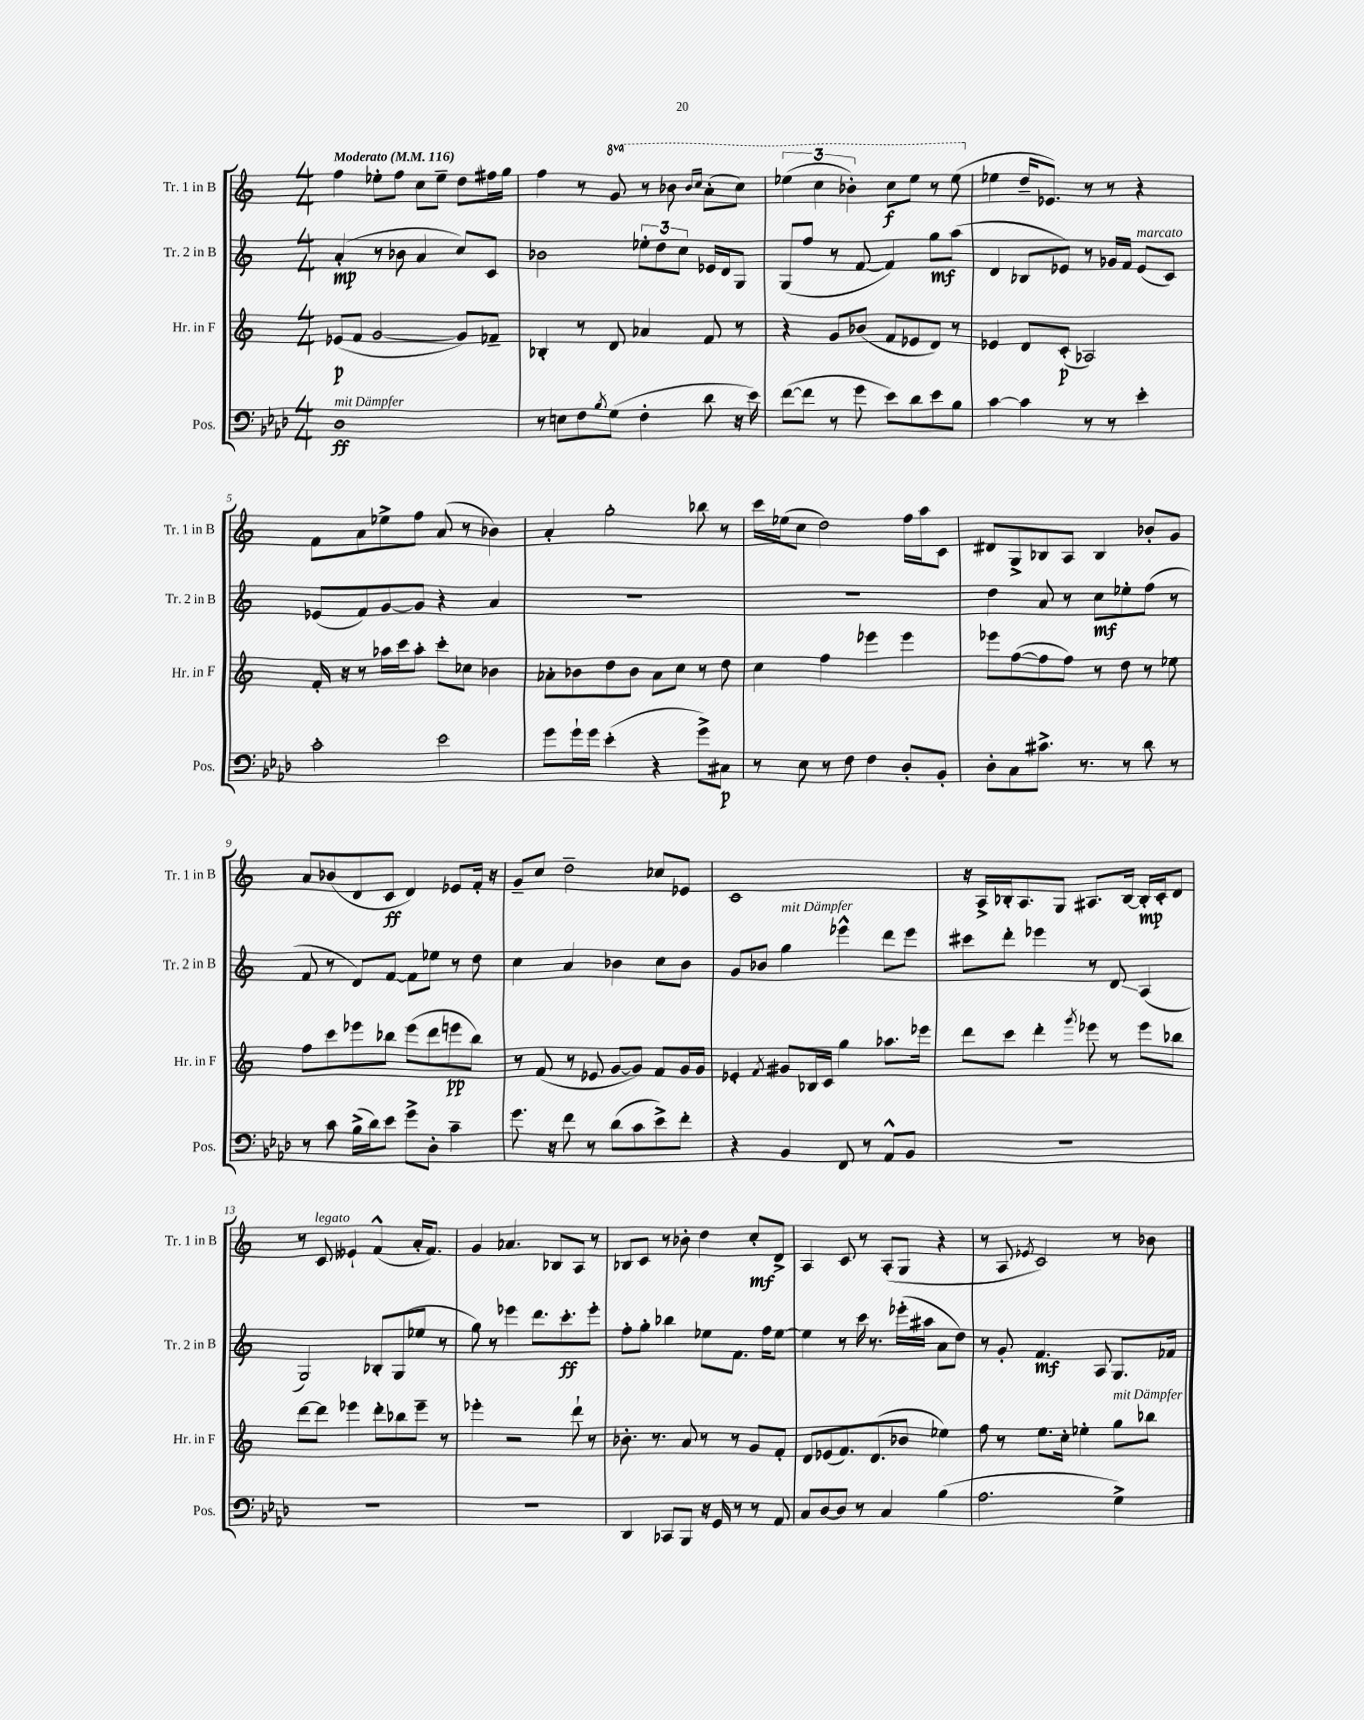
<<
\new StaffGroup <<
\new Staff = "s0" \with { instrumentName = "Tr. 1 in B" shortInstrumentName = "Tr. 1 in B" } {
    \clef treble \key c \major \numericTimeSignature \time 4/4 \set Staff.ottavationMarkups = #ottavation-simple-ordinals \tempo "Moderato" 4 = 116
    f''4 ees''8-. f''8 c''8 ees''8-- d''8 fis''16 g''16 |
    f''4 r8 \ottava #1 g''8 r8 bes''8 \grace { bes''16 c'''16 } a''8-.( c'''8) |
    \tuplet 3/2 { ees'''4( c'''4 bes''4-.) } c'''8\f ees'''8 r8 ees'''8( \ottava #0 |
    ees''4 d''16-- ees'8.) r8 r8 r4 |
    f'8 a'8 ees''8-> f''8 a'8( r8 bes'4) |
    a'4-. g''2-. bes''8 r8 |
    c'''16 ees''16( c''8 d''2) f''16 a''16 c'8 |
    dis'8 g8-> bes8 a8 bes4 bes'8-. g'8 |
    a'8 bes'8( d'8 c'8\ff d'4) ees'8 f'16-. r16 |
    g'8-- c''8 d''2-- ces''8 ees'8 |
    c'1 |
    r16 a16-> bes16-. a8. g8 ais8. bes16~ bes16-.\mp c'16-. d'8 |
    r8 c'8^\markup { \italic "legato" } eeses'4-! f'4-^( a'16-. f'8.) |
    g'4 aes'4. bes8 a8 r8 |
    bes8 c'8 r8 bes'8-. d''4 c''8-.\mf d'8-> |
    a4 c'8 r8 a8-.( g8 r4 |
    r8 a8 \acciaccatura { ees'8 } c'2) r8 bes'8 \bar "|." |
}
\new Staff = "s1" \with { instrumentName = "Tr. 2 in B" shortInstrumentName = "Tr. 2 in B" } {
    \clef treble \key c \major \numericTimeSignature \time 4/4
    a'4-.\mp( r8 bes'8 a'4 c''8) c'8 |
    bes'2 \tuplet 3/2 { ees''8-. d''8 c''8 } ees'16 d'16 g8 |
    g8( f''8 r8 f'8~ f'4) g''8\mf a''8( |
    d'4 bes8 ees'8) r8 ges'16 f'16 ees'8^\markup { \italic "marcato" }( c'8) |
    ees'8( f'8) g'8~ g'8 r4 a'4 |
    R1 |
    R1 |
    d''4 a'8 r8 c''8\mf ees''8-. f''8( r8 |
    f'8 r8 d'8) f'8~ f'8 ees''8 r8 d''8 |
    c''4 a'4 bes'4 c''8 bes'8 |
    g'8 bes'8 g''4^\markup { \italic "mit Dämpfer" } ees'''4-^ d'''8 ees'''8 |
    cis'''8 d'''8-. ees'''4 r8 d'8\glissando a4( |
    g2) bes8-. g8( ees''8 r8 |
    g''8) r8 ees'''4 d'''8. c'''8.-.\ff ees'''8-. |
    f''8-. g''8-. bes''4 ees''8 f'8. f''16 ees''8~ |
    ees''4 r8 c'''16 r8. ees'''16-.( ais''16 a'8 d''8) |
    r8 g'8-. f'4.\mf a8 g8. fes'16 \bar "|." |
}
\new Staff = "s2" \with { instrumentName = "Hr. in F" shortInstrumentName = "Hr. in F" } {
    \clef treble \key c \major \numericTimeSignature \time 4/4
    ees'8\p( f'8 g'2~ g'8) fes'8-- |
    bes4-. r8 d'8 aes'4 f'8 r8 |
    r4 g'8 bes'8( f'8 ees'8 d'8) r8 |
    ees'4 d'8 c'8-.\p( aes2) |
    f'16-. r16 r8 aes''16 c'''16 aes''8-. c'''8-. ces''8 bes'4 |
    aes'8-. bes'8 d''8 bes'8 aes'8 c''8 r8 d''8 |
    c''4 f''4 ees'''4 ees'''4 |
    ees'''8 f''8~( f''8 f''8) r8 d''8 r8 ees''8 |
    f''8 c'''8 ees'''8 bes''8 ees'''8( d'''8 e'''8\pp bes''8) |
    r8 f'8( r8 ees'8 g'8~ g'8) f'8 g'16 g'16 |
    ees'4-. \acciaccatura { f'8 } gis'8 bes16 c'16 g''4 aes''8. ees'''16 |
    d'''8 c'''8 d'''4-. \acciaccatura { g'''8 } ees'''8 r8 ees'''8 bes''8 |
    d'''8~ d'''8 ees'''4 d'''8-. bes''8 ees'''8-- r8 |
    ees'''4-. r2 d'''8-! r8 |
    bes'8.-. r8. a'8 r8 r8 g'8 f'8-. |
    d'8 ees'8( f'8.) d'8.( bes'8 ees''4) |
    f''8 r8 e''8. c''16-. ees''4-. g''8^\markup { \italic "mit Dämpfer" } bes''8 \bar "|." |
}
\new Staff = "s3" \with { instrumentName = "Pos." shortInstrumentName = "Pos." } {
    \clef bass \key aes \major \numericTimeSignature \time 4/4
    des1\ff^\markup { \italic "mit Dämpfer" } |
    r8 e8 f8 \acciaccatura { bes8 } g8( f4-. des'8 r16 ees'16) |
    f'8~( f'8 r8 g'8 ees'8) des'8 ees'8 bes8 |
    c'4~ c'4 r8 r8 ees'4-. |
    c'2-. ees'2 |
    g'8 g'16-! g'16 ees'4-.( r4 g'8->) cis8\p |
    r8 ees8 r8 f8 f4 des8-. bes,8-. |
    des8-. c8 cis'8.-> r8. r8 des'8 r8 |
    r8 c'8 bes16->( des'16) ees'8 g'8-> des8-. c'4-- |
    g'8. r16 f'8 r8 des'8( c'8 ees'8->) f'8-. |
    r4 bes,4 f,8 r8 aes,8-^ bes,8 |
    R1 |
    R1 |
    R1 |
    des,4 ces,8 bes,,8 r16 g,16 r8 r8 aes,8 |
    c8 des8~ des8 r8 c4 bes4( |
    aes2. g4->) \bar "|." |
}
>>
>>
